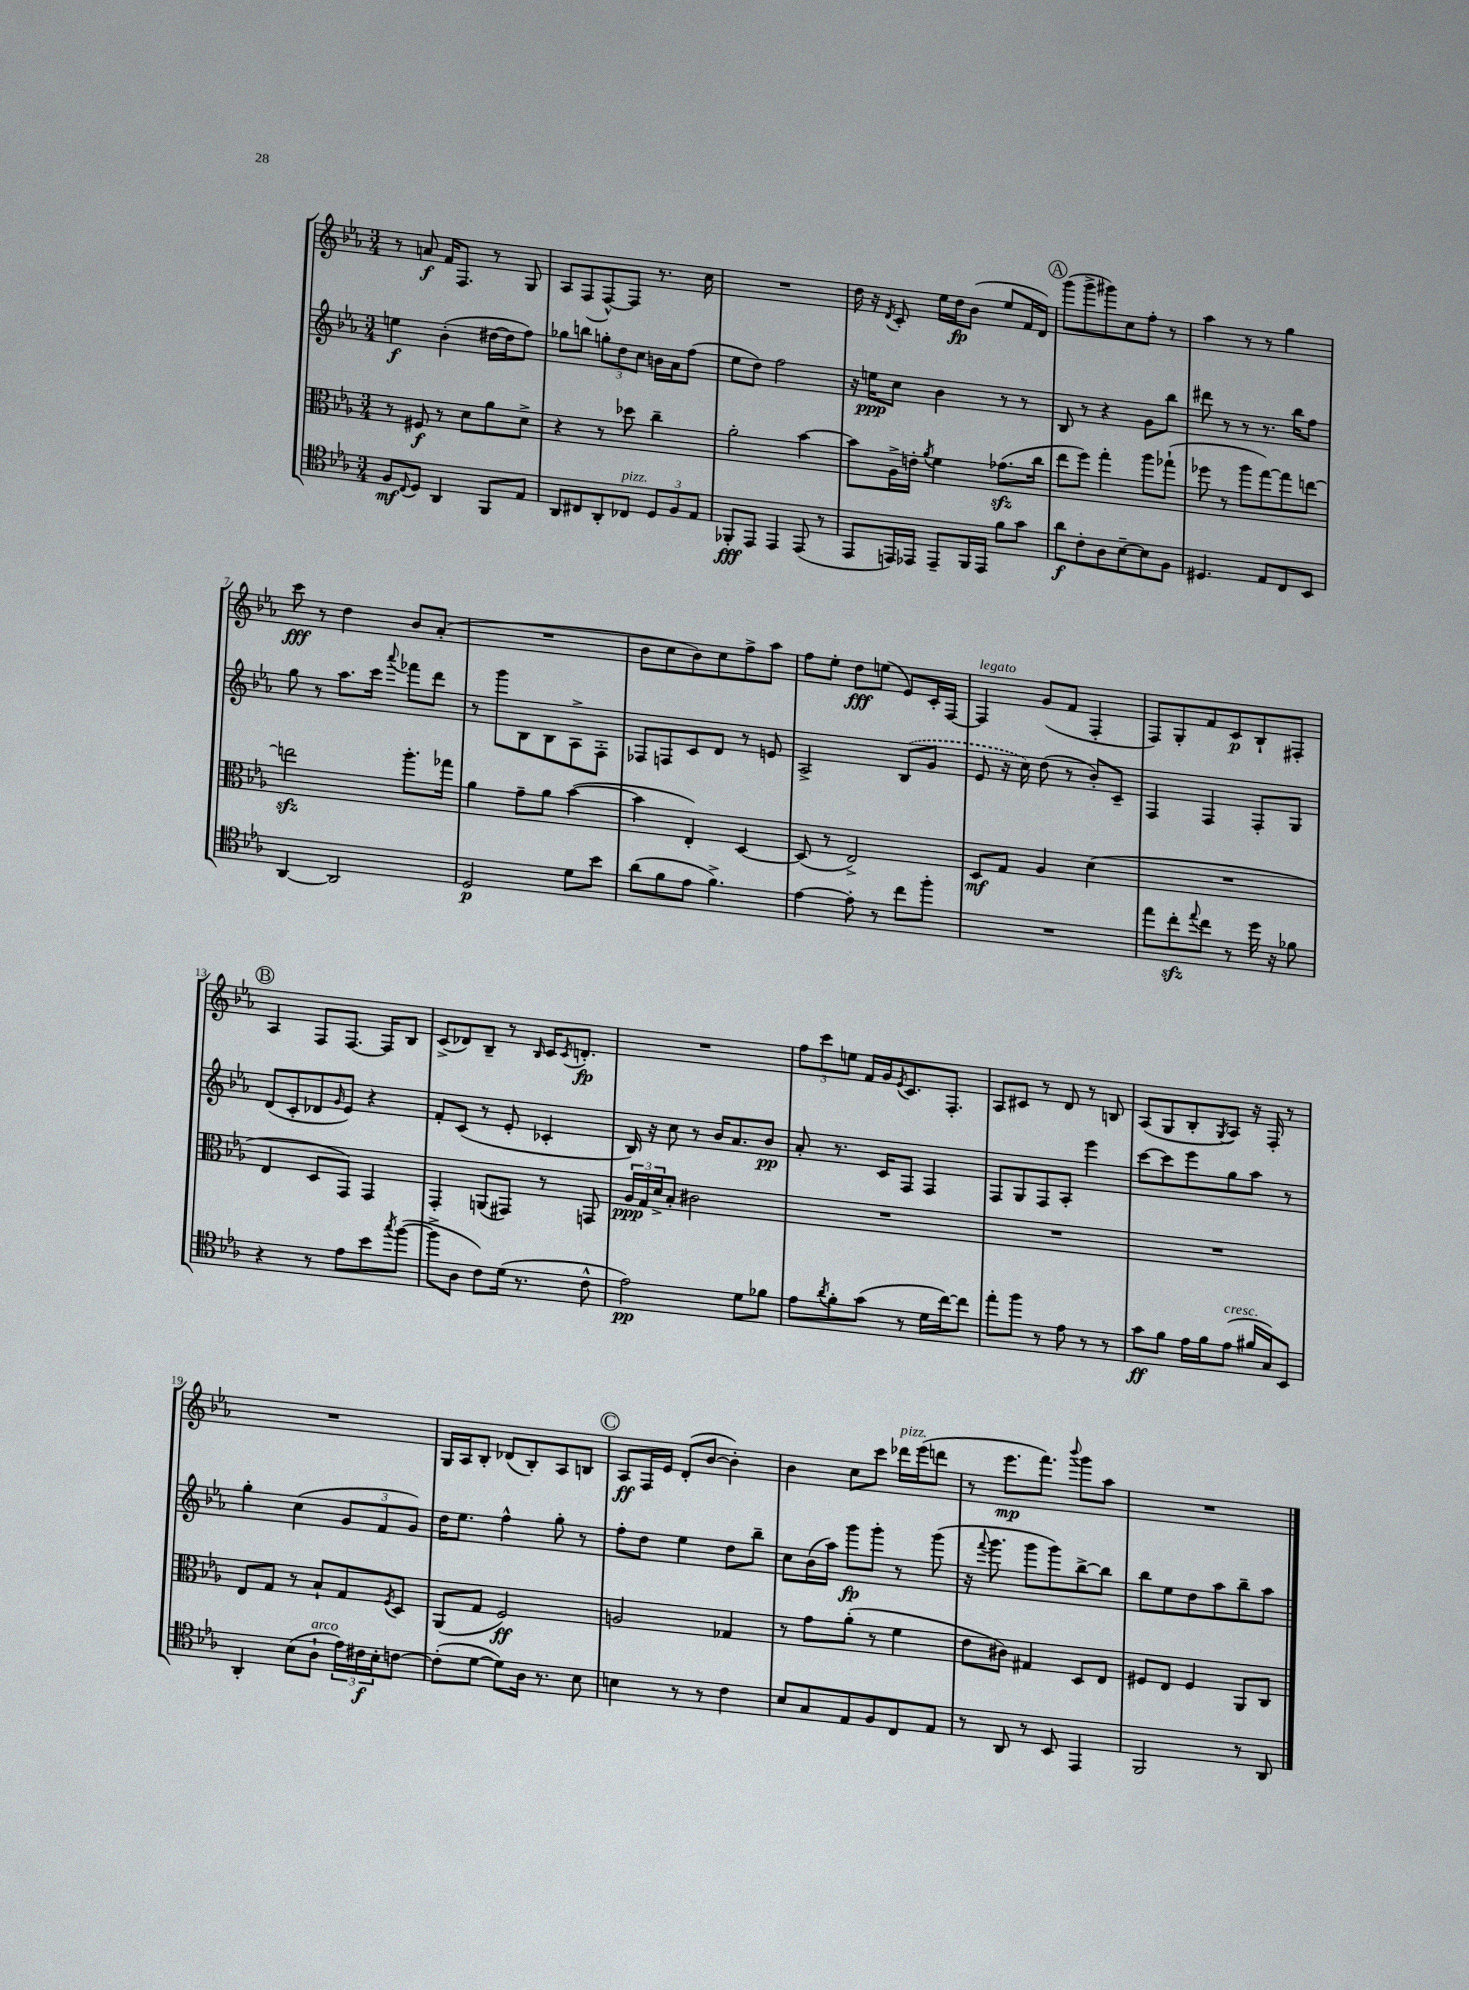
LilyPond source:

<<
\new StaffGroup <<
\new Staff = "s0" {
    \clef treble \key ees \major \numericTimeSignature \time 3/4
    r8 a'8\f f'16 f8. r8 g8 |
    aes8 f8( f8~-^) f8 r8. c''16 |
    R2. |
    d''16 r16 \acciaccatura { d'8 } c'8-. ees''16 d''16\fp bes'8( ees''8 f'16 d'16) |
    \mark \markup { \circle "A" } g'''8( g'''8-> gis'''8) c''8 f''8-. r8 |
    aes''4 r8 r8 g''4 |
    c'''8\fff r8 d''4 bes'8 aes'8-.( |
    R2. |
    bes'8 c''8 bes'8) c''8 f''8-> aes''8 |
    f''8 ees''8-. d''8\fff e''8( ees'8) c'16-. f16~ |
    f4^\markup { \italic "legato" } g'8( f'8 f4-. |
    f8) g8-. f'8 c'8\p bes8-! fis8-. |
    \mark \markup { \circle "B" } aes4 f8 f8.~ f16 bes8 |
    c'8->( des'8) bes8-- r8 \grace { bes16 } c'16 \acciaccatura { c'8 } d'8.-.\fp |
    R2. |
    \tuplet 3/2 { f''8 c'''8 e''8 } f'16 g'16 \acciaccatura { ees'8 } c'8. f8.-. |
    aes8 cis'8 r8 d'8 r8 b8 |
    aes8( g8 bes8-. \acciaccatura { g8 } aes8) r16 f16-. r8 |
    R2. |
    g16 aes16 bes8-. des'8( bes8-.) aes8 b8 |
    \mark \markup { \circle "C" } aes8\ff f16 ees'16 d'8-.( bes'8~ bes'4-.) |
    bes'4 c''8 c'''8 des'''16^\markup { \italic "pizz." } ees'''16( d'''8 |
    r8 ees'''8.\mp f'''8.) \appoggiatura { bes'''8 } g'''8 aes''8 |
    R2. \bar "|." |
}
\new Staff = "s1" {
    \clef treble \key ees \major \numericTimeSignature \time 3/4
    e''4\f bes'4-.( dis''16~ dis''16 f''8) |
    ges''8 b''8 \tuplet 3/2 { g''8-. d''8 c''8 } b'16 aes'16 f''8( |
    ees''8 d''8) f''2 |
    r16 e''16\ppp c''8 bes'4 r8 r8 |
    \mark \markup { \circle "A" } bes8 r8 r4 g'8 bes''8 |
    dis'''8 r8 r8 r8. bes''16 f''8 |
    g''8 r8 aes''8. c'''16 \appoggiatura { aes'''8 } fes'''8 d'''8 |
    r8 g'''8 bes8 bes8 aes8-> f8-. |
    fes8 f8 c'8 d'8 r8 e'8 |
    aes2-> \once \slurDashed bes8( g'8 |
    ees'8 r16 c''16) d''8( r8 bes'8-.) c'8-- |
    f4 f4 f8-. g8 |
    \mark \markup { \circle "B" } d'8( c'8-. des'8 \grace { g'16 } ees'8) r4 |
    f'8-. c'8( r8 ees'8-. ces'4-. |
    bes16) r16 c''8 r8 bes'16 aes'8. bes'8\pp |
    aes'8-. r8. c'16 f8 f4 |
    f8 g8 f8 aes8-. ees'''4 |
    c'''8~ c'''8 ees'''8 g''8 aes''8 r8 |
    g''4-. c''4( \tuplet 3/2 { g'8 f'8 g'8) } |
    d''16 ees''8. f''4-^ g''8-. r8 |
    \mark \markup { \circle "C" } f''8-. d''8 ees''4 d''8 bes''8-- |
    c''8 bes'16( aes''16) g'''8\fp g'''8-. r8 g'''8( |
    r16 \appoggiatura { f'''8 } g'''8. g'''8 g'''8) bes''8~-> bes''8 |
    bes''8 ees''8 d''8 aes''8 bes''8-- aes''8 \bar "|." |
}
\new Staff = "s2" {
    \clef alto \key ees \major \numericTimeSignature \time 3/4
    r8 fis8\f r8 d'8 aes'8 d'8-> |
    r4 r8 des''8 c''4-- |
    aes'2-. bes'4~ |
    bes'8 aes16-> e'16-. \acciaccatura { aes'8 } f'4 ges'8.\sfz( c''16 |
    \mark \markup { \circle "A" } ees''8 f''8) g''4-. aes''8 ges''8-!( |
    fes''8 r8 aes''8 g''8~) g''8 e''8~ |
    e''2\sfz aes''8.-. ges''16 |
    aes'4 g'8-- aes'8 bes'4~( |
    bes'4 ees4-.) d4~ |
    d8( r8 ees2->) |
    d8\mf g8 aes4 d'4( |
    R2. |
    \mark \markup { \circle "B" } ees4 d8 g,8) g,4 |
    g,4-. a,8( gis,8) r8 g,8 |
    \tuplet 3/2 { aes16\ppp g16 d'16-> } bes8-. cis'2 |
    R2. |
    R2. |
    R2. |
    ees8 g8 r8 bes8-! g8 \acciaccatura { f8 } d8 |
    aes,8( g8 f2\ff) |
    \mark \markup { \circle "C" } a2 ges4 |
    r8 g'8 aes'8-.( r8 f'4 |
    ees'8 cis'8) gis4 d8 ees8 |
    fis8 ees8 fis4 aes,8 c8 \bar "|." |
}
\new Staff = "s3" {
    \clef tenor \key ees \major \numericTimeSignature \time 3/4
    f8\mf \appoggiatura { c8 } d8 aes,4 f,8 ees8 |
    aes,8 cis8 aes,8-. ces8^\markup { \italic "pizz." } \tuplet 3/2 { d8 f8 ees8 } |
    fes,8-.\fff ees,8 ees,4 ees,8( r8 |
    ees,8 e,16) ees,16 ees,8-- f,16 ees,16 f'8 g'8 |
    \mark \markup { \circle "A" } aes'8\f c'8-. aes8 bes8~-- bes8 f8 |
    dis4. ees8 c8 bes,8 |
    aes,4~ aes,2 |
    d2\p d'8 bes'8 |
    aes'8( f'8 ees'8 f'4.->) |
    ees'4~ ees'8-. r8 c''8 f''8-. |
    R2. |
    ees''8 c''8-.\sfz \appoggiatura { ees''8 } c''8 r8 d''16 r16 fes'8 |
    \mark \markup { \circle "B" } r4 r8 ees'8 bes'8 \acciaccatura { g''8 } f''8~( |
    f''8-> aes8 c'8) d'16( r8. c'8-^ |
    ees'2\pp) d'8 fes'8 |
    ees'8 \acciaccatura { aes'8 } f'8-. g'8( r8 d'16 c''16~) c''8 |
    ees''8-. f''8 r8 ees'8 r8 r8 |
    g'8\ff f'8 ees'16 f'16 ees'8^\markup { \italic "cresc." }( fis'16 g16) bes,8 |
    aes,4-. bes8( aes8-!^\markup { \italic "arco" } \tuplet 3/2 { ees'16) cis'16\f bes16-. } c'8~ |
    c'8-.( d'8~ d'8) aes16 r8. bes8 |
    \mark \markup { \circle "C" } b4 r8 r8 c'4 |
    bes8 g8 ees8 f8 c8 ees8 |
    r8 aes,8 r8 bes,8 ees,4 |
    f,2 r8 aes,8 \bar "|." |
}
>>
>>
